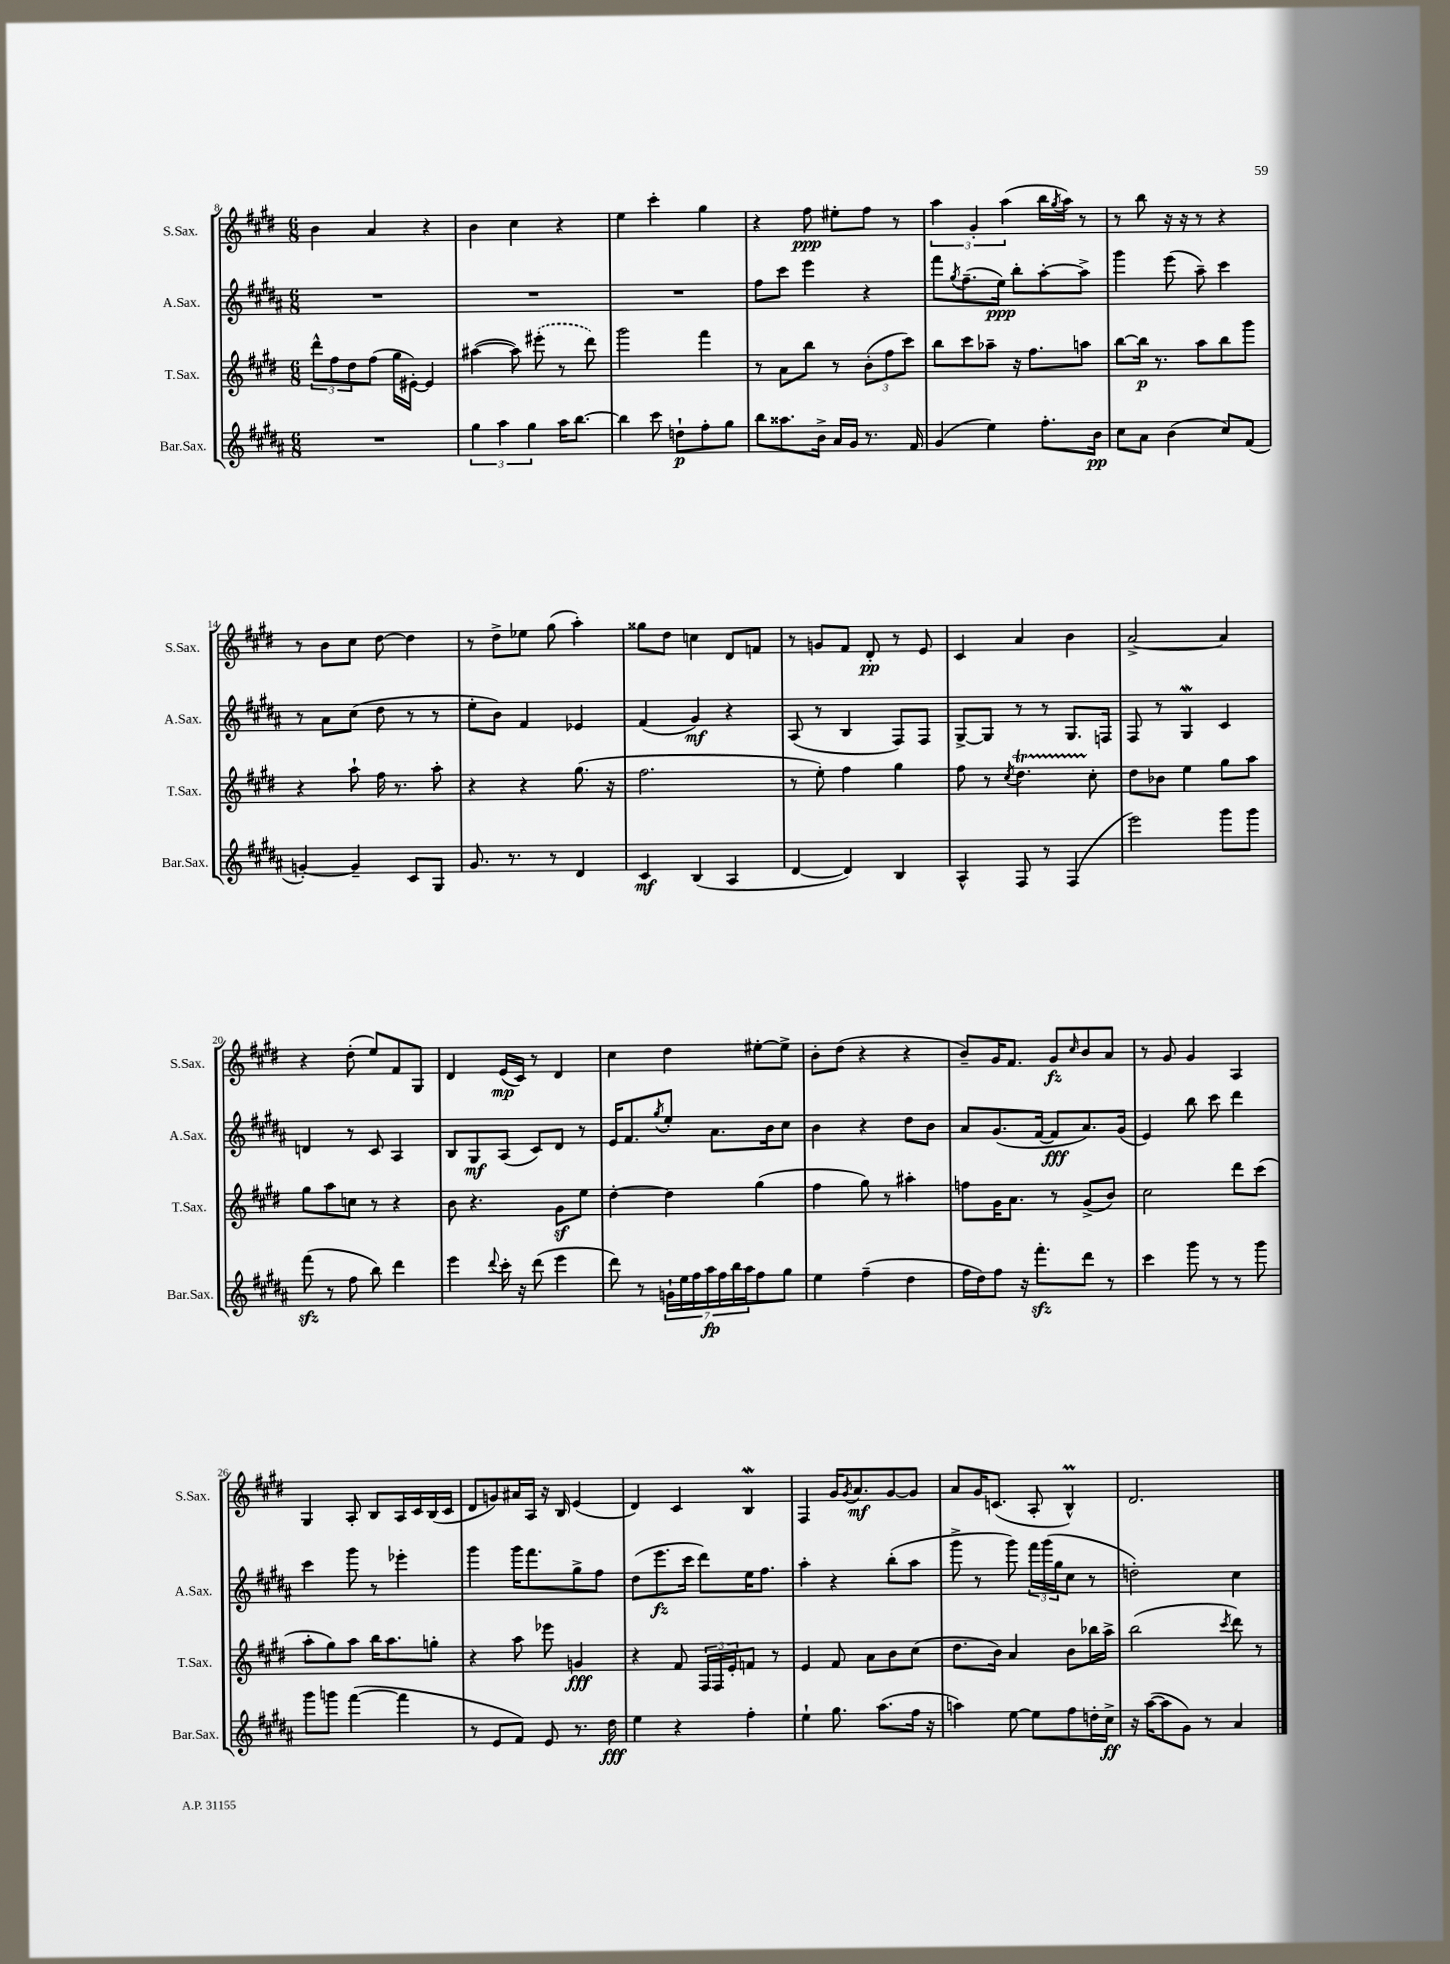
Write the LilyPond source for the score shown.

<<
\new StaffGroup <<
\new Staff = "s0" \with { instrumentName = "S.Sax." shortInstrumentName = "S.Sax." } {
    \clef treble \key e \major \numericTimeSignature \time 6/8
    b'4 a'4 r4 |
    b'4 cis''4 r4 |
    e''4 cis'''4-. gis''4 |
    r4 fis''8\ppp eis''8-. fis''8 r8 |
    \tuplet 3/2 { a''4 gis'4-. a''4( } b''16 \acciaccatura { gis''8 } a''16) r8 |
    r8 b''8 r16 r16 r8 r4 |
    r8 b'8 cis''8 dis''8~ dis''4 |
    r8 dis''8-> ees''8 gis''8( a''4-.) |
    gisis''8 dis''8 c''4 dis'8 f'8 |
    r8 g'8 fis'8 dis'8-.\pp r8 e'8 |
    cis'4 a'4 b'4 |
    a'2~-> a'4 |
    r4 dis''8-.( e''8) fis'8 gis8 |
    dis'4 e'16\mp( cis'16) r8 dis'4 |
    cis''4 dis''4 eis''8~-. eis''8-> |
    b'8-. dis''8( r4 r4 |
    b'8--) gis'16 fis'8. gis'8\fz \grace { cis''16 } b'8 a'8 |
    r8 gis'8 gis'4 a4 |
    gis4 a8-. b8 a16 cis'16 b16( cis'16 |
    dis'8 g'8) ais'16 a16 r16 b16 e'4( |
    dis'4) cis'4 b4\mordent |
    fis4 gis'16 \acciaccatura { gis'8 } a'8.\mf gis'8~ gis'8 |
    a'8 gis'16 c'8.( a8-. b4-^\prall) |
    dis'2. \bar "|." |
}
\new Staff = "s1" \with { instrumentName = "A.Sax." shortInstrumentName = "A.Sax." } {
    \clef treble \key b \major \numericTimeSignature \time 6/8
    R2. |
    R2. |
    R2. |
    fis''8 cis'''8 e'''4 r4 |
    fis'''8 \acciaccatura { gis''8 } fis''8.--( e''16\ppp) b''8-. ais''8~-. ais''8-> |
    gis'''4 e'''8( ais''8--) cis'''4 |
    r8 ais'8 cis''8( dis''8 r8 r8 |
    e''8-. b'8) fis'4 ees'4 |
    fis'4( gis'4\mf) r4 |
    ais8( r8 b4 fis8) fis8 |
    gis8~-> gis8 r8 r8 gis8. f16 |
    fis8 r8 gis4\mordent cis'4 |
    d'4 r8 cis'8 ais4 |
    b8 gis8\mf ais8( cis'8) dis'8 r8 |
    e'16 fis'8. \acciaccatura { gis''8 } e''8-. ais'8. b'16 cis''8 |
    b'4 r4 dis''8 b'8 |
    ais'8 gis'8.( fis'16~ fis'8\fff ais'8.) gis'16( |
    e'4) b''8 cis'''8 dis'''4 |
    cis'''4 gis'''8 r8 ees'''4-. |
    gis'''4 gis'''16 fis'''8. gis''8-> fis''8 |
    dis''8( e'''8.\fz cis'''16 dis'''8) e''16 fis''8. |
    ais''4-. r4 b''8-.( ais''8 |
    gis'''8-> r8 gis'''8) \tuplet 3/2 { fis'''16 gis'''16( gis''16 } cis''8 r8 |
    d''2-.) cis''4 \bar "|." |
}
\new Staff = "s2" \with { instrumentName = "T.Sax." shortInstrumentName = "T.Sax." } {
    \clef treble \key e \major \numericTimeSignature \time 6/8
    \tuplet 3/2 { dis'''8-^ fis''8 dis''8 } fis''8( gis''16 eis'16~-.) eis'4 |
    ais''4~( ais''8) \once \slurDashed eis'''8-.( r8 dis'''8) |
    gis'''2 fis'''4 |
    r8 a'8 b''8 r8 \tuplet 3/2 { b'8-.( fis''8 cis'''8) } |
    b''8 cis'''8 aes''8-- r16 fis''8. a''8 |
    b''8~ b''16\p r8. a''8 b''8 gis'''8 |
    r4 a''8-! fis''16 r8. a''8-. |
    r4 r4 gis''8.( r16 |
    fis''2. |
    r8 e''8-.) fis''4 gis''4 |
    fis''8 r8 \acciaccatura { cis''8 } dis''4.\startTrillSpan cis''8-.\stopTrillSpan |
    dis''8 bes'8 e''4 gis''8 a''8 |
    gis''8 a''8 c''8 r8 r4 |
    b'8 r4. gis'8\sf e''8 |
    dis''4~-. dis''4 gis''4( |
    fis''4 gis''8) r8 ais''4-. |
    f''8 gis'16 a'8. r8 gis'8->( b'8) |
    cis''2 dis'''8 cis'''8( |
    a''8-. gis''8) a''8 b''16 a''8. g''8-. |
    r4 a''8 ees'''8 g'4\fff |
    r4 fis'8 \tuplet 3/2 { fis16 fis16 e'16-. } f'8 r8 |
    e'4 fis'8 a'8 b'8 cis''8( |
    dis''8. b'16) a'4 b'8 bes''16 a''16-> |
    b''2( \acciaccatura { cis'''8 } dis'''8) r8 \bar "|." |
}
\new Staff = "s3" \with { instrumentName = "Bar.Sax." shortInstrumentName = "Bar.Sax." } {
    \clef treble \key b \major \numericTimeSignature \time 6/8
    R2. |
    \tuplet 3/2 { gis''4 ais''4 gis''4 } ais''16 b''8.~ |
    b''4 cis'''8 d''8-!\p fis''8-. gis''8 |
    b''8 aisis''8. b'16-> ais'16 gis'16 r8. fis'16 |
    gis'4( e''4) fis''8.-. b'16\pp |
    cis''8 ais'8 b'4( cis''8) fis'8( |
    g'4~-.) g'4-- cis'8 gis8 |
    gis'8. r8. r8 dis'4 |
    cis'4\mf b4( ais4 |
    dis'4~ dis'4) b4 |
    ais4-^ fis8 r8 fis4( |
    e'''2) gis'''8 gis'''8 |
    fis'''8\sfz( r8 fis''8 b''8) dis'''4 |
    e'''4 \appoggiatura { dis'''8 } cis'''16-. r16 dis'''8( e'''4 |
    dis'''8) r8 \tuplet 7/4 { g'16-! e''16 fis''16 ais''16\fp fis''16 b''16 ais''16 } fis''8 gis''8 |
    e''4 fis''4--( dis''4 |
    fis''16 dis''16) fis''8 r16 fis'''8.-.\sfz dis'''8 r8 |
    cis'''4 gis'''8 r8 r8 gis'''8 |
    gis'''8 g'''8 fis'''4~( fis'''4 |
    r8 e'8 fis'8) e'8 r8. dis''16\fff |
    e''4 r4 fis''4-. |
    e''4-! gis''8. ais''8.( fis''16 r16 |
    a''4) e''8~ e''8 fis''8 d''16-. cis''16->\ff |
    r16 ais''16~( ais''8 gis'8) r8 ais'4 \bar "|." |
}
>>
>>
\layout { \context { \Score currentBarNumber = #8 } }
